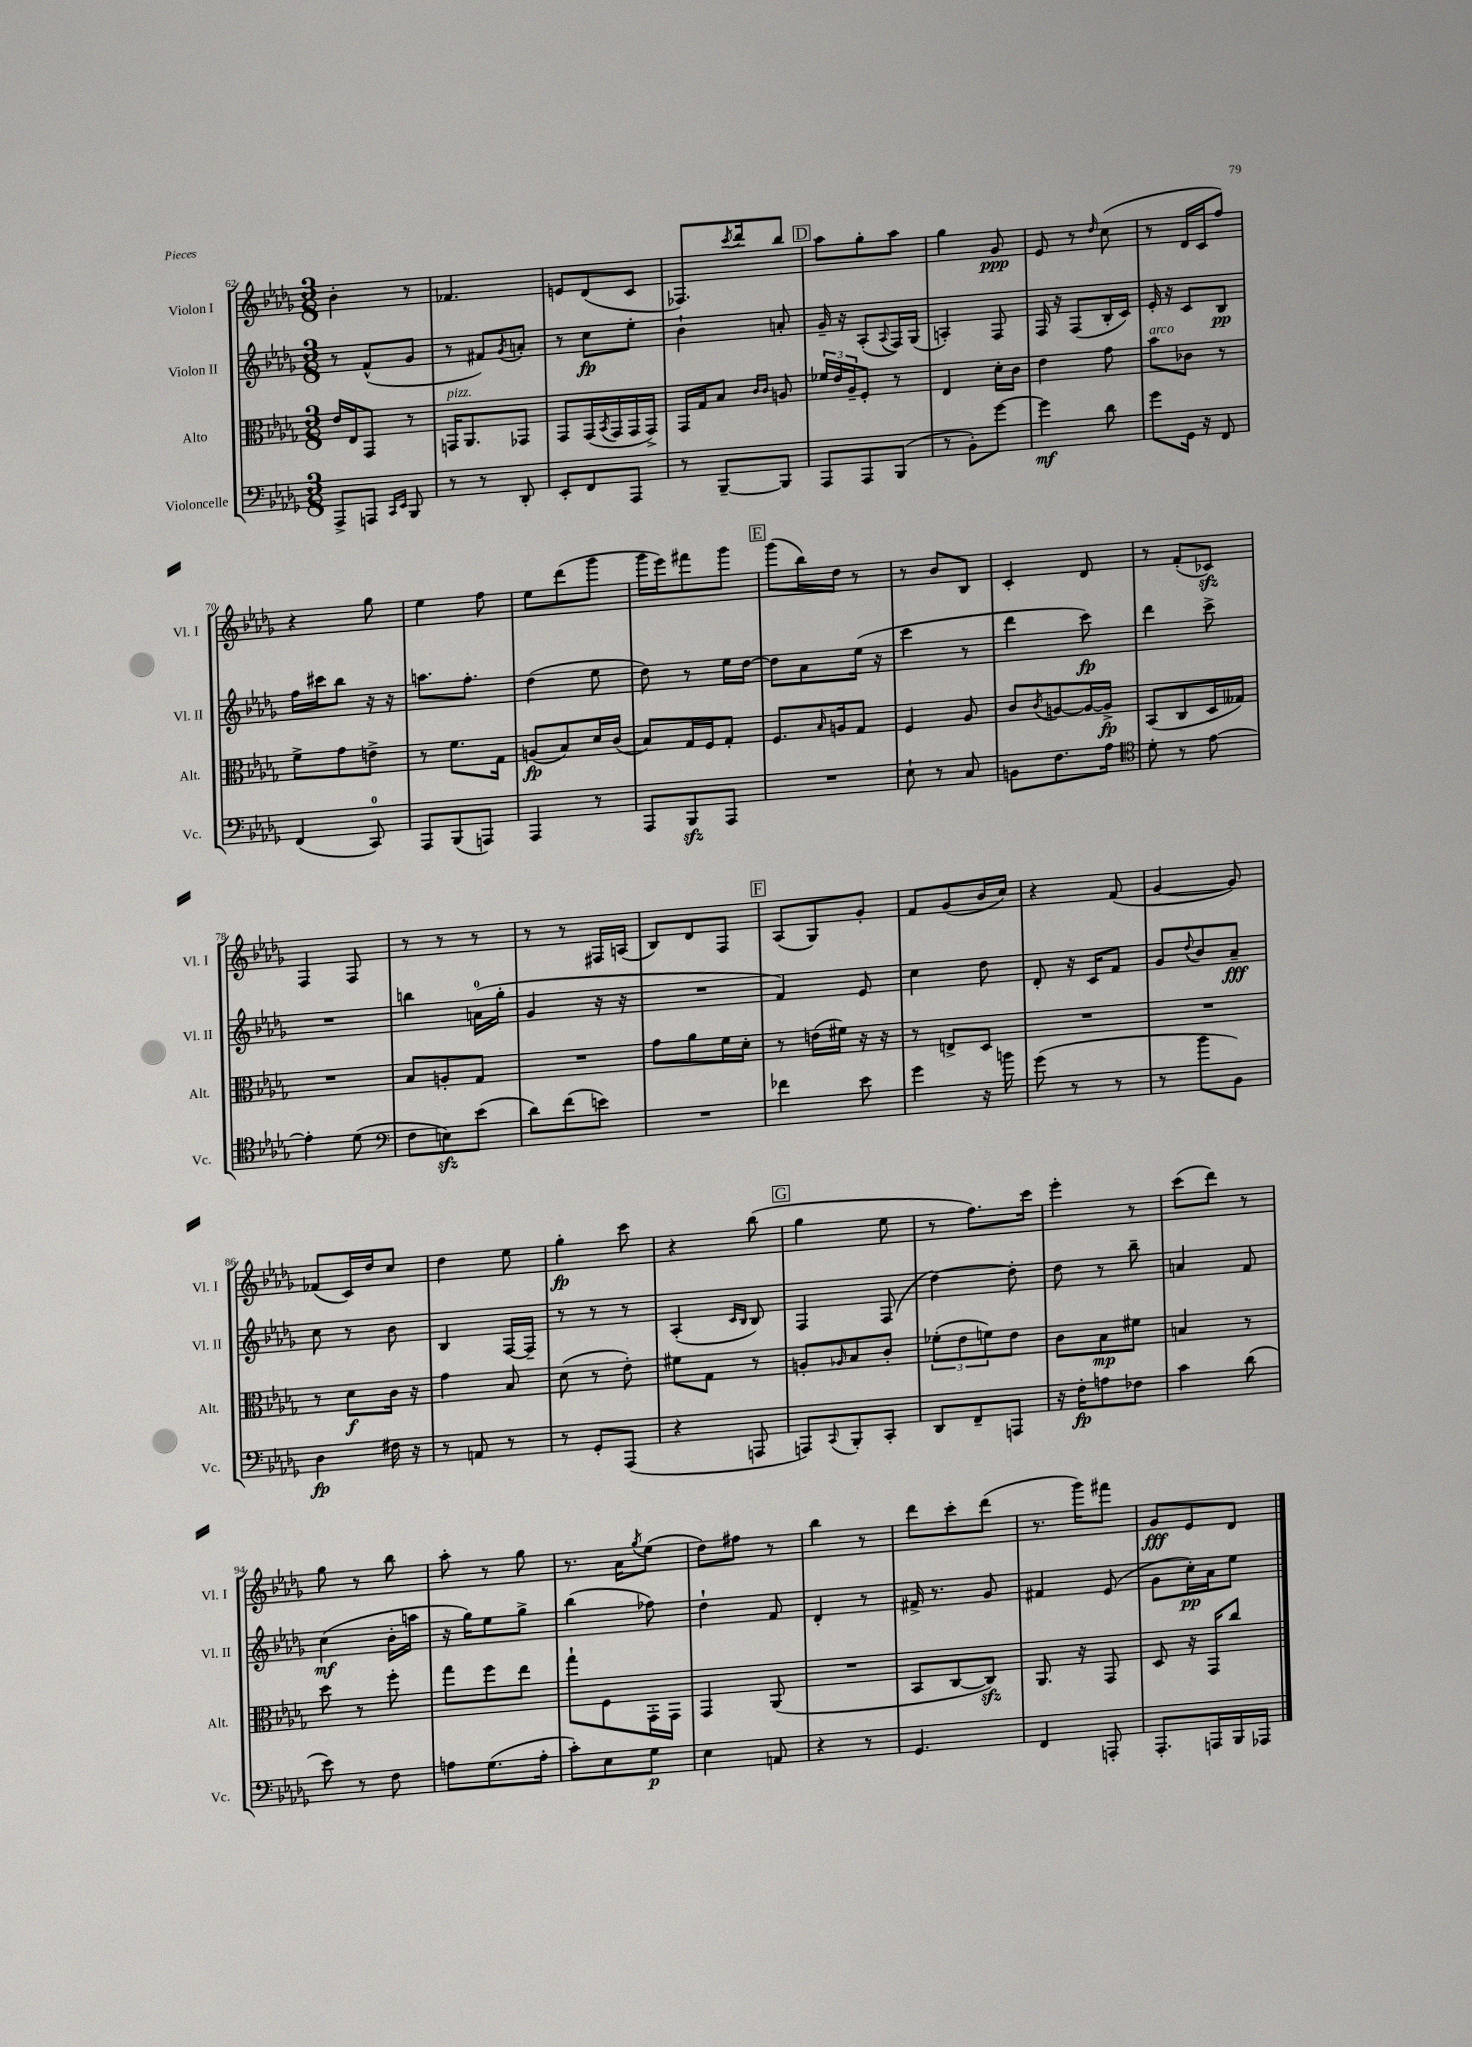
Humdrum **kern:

**kern	**dynam	**kern	**dynam	**kern	**dynam	**kern	**dynam
*part4	*part4	*part3	*part3	*part2	*part2	*part1	*part1
*staff4	*staff4	*staff3	*staff3	*staff2	*staff2	*staff1	*staff1
*I"Violoncelle	*	*I"Alto	*	*I"Violon II	*	*I"Violon I	*
*I'Vc.	*	*I'Alt.	*	*I'Vl. II	*	*I'Vl. I	*
*clefF4	*	*clefC3	*	*clefG2	*	*clefG2	*
*k[b-e-a-d-g-]	*	*k[b-e-a-d-g-]	*	*k[b-e-a-d-g-]	*	*k[b-e-a-d-g-]	*
*M3/8	*	*M3/8	*	*M3/8	*	*M3/8	*
=62	=62	=62	=62	=62	=62	=62	=62
8AAA-^/L	.	16e-/LL	.	8r	.	4b-'\	.
.	.	16E-/J	.	.	.	.	.
8AAAn/J	.	8GG-/J	.	(8f^^/L	.	.	.
16qqCC/LL	.	.	.	.	.	.	.
16qqEE-/JJ	.	.	.	.	.	.	.
8BBB-/	.	8r	.	8g-/J	.	8r	.
=63	=63	=63	=63	=63	=63	=63	=63
!	!	!LO:TX:a:i:t=pizz.	!	!	!	!	!
8r	.	16GGn/KL	.	8r	.	4.f-X/	.
.	.	8.AA-/	.	.	.	.	.
8r	.	.	.	8f#X/L)	.	.	.
.	.	.	.	8qg-/	.	.	.
8DD-'/	.	8GG-X/J	.	8an'/J	.	.	.
=64	=64	=64	=64	=64	=64	=64	=64
8EE-'/L	.	8GG-/L	.	8r	.	8en/L	.
8FF/	.	(16GG-/L	.	8cc\L	fp	(8d-/	.
.	.	8qBB-/	.	.	.	.	.
.	.	16GG-/	.	.	.	.	.
8AAA-/J	.	16GG-/	.	8ee-'\J	.	8c/J	.
.	.	16GG-^/JJ)	.	.	.	.	.
=65	=65	=65	=65	=65	=65	=65	=65
8r	.	16GG-/LL	.	4b-`\	.	8.F-X/L)	.
.	.	16G-/J	.	.	.	.	.
[8BBB-~/L	.	8B-/J	.	.	.	.	.
.	.	.	.	.	.	8qccc/	.
.	.	.	.	.	.	16ddd-/k	.
.	.	16qqc/LL	.	.	.	.	.
.	.	16qqc/JJ	.	.	.	.	.
8BBB-/J]	.	8An/	.	8an'/	.	8bb-/J	.
!!LO:REH:place=s1:t=D
=66	=66	=66	=66	=66	=66	=66	=66
8AAA-/L	.	24f-X/LL	.	16g-~/	.	8aa-\L	.
.	.	24e-/	.	.	.	.	.
.	.	.	.	16r	.	.	.
.	.	24A-~/J	.	.	.	.	.
8AAA-/	.	8F'/J	.	(8A-'/L	.	8gg-'\	.
.	.	.	.	8qqA-/	.	.	.
(8BBB-/J	.	8r	.	16F/L)	.	8aa-\J	.
.	.	.	.	(16G-/JJ	.	.	.
=67	=67	=67	=67	=67	=67	=67	=67
8r	.	4E-/	.	4An'/)	.	4gg-\	.
8BB-'\L)	.	.	.	.	.	.	.
[8g-\J	.	16d-'\LL	.	8F/	.	8g-/	ppp
.	.	16c\JJ	.	.	.	.	.
=68	=68	=68	=68	=68	=68	=68	=68
4g-\]	mf	4e-\	.	16F/	.	8e-/	.
.	.	.	.	16r	.	.	.
.	.	.	.	(8F/L	.	8r	.
.	.	.	.	.	.	16qqdd-/	.
8d-\	.	8g-\	.	16B-'/L	.	(8cc\	.
.	.	.	.	16c/JJ)	.	.	.
=69	=69	=69	=69	=69	=69	=69	=69
!	!	!LO:TX:a:i:t=arco	!	!	!	!	!
8g-\L	.	8b-\L	.	16e-'/	.	8r	.
.	.	.	.	16r	.	.	.
16GG-\Jk	.	8c-X\J	.	8c/L	.	16d-/LL	.
16r	.	.	.	.	.	16c/J	.
8FF/	.	8r	.	8B-/J	pp	8ff/J)	.
!!LO:LB:g=z
=70	=70	=70	=70	=70	=70	=70	=70
(4FF/	.	8f^\L	.	16ff\LL	.	4r	.
.	.	.	.	16ccc#X\J	.	.	.
.	.	8g-\	.	8bb-\J	.	.	.
8CC/)	.	8en^\J	.	16r	.	8gg-\	.
.	.	.	.	16r	.	.	.
=71	=71	=71	=71	=71	=71	=71	=71
8AAA-/L	.	8r	.	8.aan\L	.	4ee-\	.
(8BBB-/	.	8.f\L	.	.	.	.	.
.	.	.	.	8.ff'\J	.	.	.
8AAAn/J)	.	.	.	.	.	8ff\	.
.	.	16G-\Jk	.	.	.	.	.
=72	=72	=72	=72	=72	=72	=72	=72
4AAA-/	.	(8An/L	fp	(4dd-\	.	8ee-\L	.
.	.	8B-/)	.	.	.	(8ddd-\	.
8r	.	16d-/L	.	8ee-\	.	8ggg-\J	.
.	.	(16c/JJ	.	.	.	.	.
=73	=73	=73	=73	=73	=73	=73	=73
8AAA-/L	.	8B-/L)	.	8dd-\)	.	16ggg-\LL	.
.	.	.	.	.	.	16eee-\J)	.
8BBB-zz/	.	16G-/L	.	8r	.	8fff#X\	.
.	.	16F/J	.	.	.	.	.
8AAA-/J	.	8G-'/J	.	16ee-\LL	.	8ggg-\J	.
.	.	.	.	[16dd-\JJ	.	.	.
!!LO:REH:place=s1:t=E
=74	=74	=74	=74	=74	=74	=74	=74
4.r	.	8.F/L	.	8dd-\L]	.	(8ggg-\L	.
.	.	.	.	8a-\	.	16bb-\L)	.
.	.	16qqB-/	.	.	.	.	.
.	.	16An/k	.	.	.	16dd-\JJ	.
.	.	8G-/J	.	(16ee-\Jk	.	8r	.
.	.	.	.	16r	.	.	.
=75	=75	=75	=75	=75	=75	=75	=75
8E-`\	.	4F/	.	4ccc\	.	8r	.
8r	.	.	.	.	.	8b-/L	.
8C/	.	8A-/	.	8r	.	8B-/J	.
=76	=76	=76	=76	=76	=76	=76	=76
8BBn\L	.	8c/L	.	4ddd-\	.	4c'/	.
.	.	8qc/	.	.	.	.	.
8.F\	.	[8An/	.	.	.	.	.
.	.	16A/L_	.	8ccc\)	fp	8d-/	.
16A-\Jk	.	16A^/JJ]	fp	.	.	.	.
=77	=77	=77	=77	=77	=77	=77	=77
*clefC4	*	*	*	*	*	*	*
8d-'\	.	(8BB-/L	.	4ddd-\	.	8r	.
8r	.	8C/	.	.	.	(8f'/L	.
[8e-\	.	16D-/L	.	8ccc^\	.	8c-Xzz/J)	.
.	.	16G--X/JJ)	.	.	.	.	.
!!LO:LB:g=z
=78	=78	=78	=78	=78	=78	=78	=78
4e-'\]	.	4.r	.	4.r	.	4F/	.
(8d-\	.	.	.	.	.	8F/	.
=79	=79	=79	=79	=79	=79	=79	=79
*clefF4	*	*	*	*	*	*	*
8F\L	.	8B-/L	.	4bbn\	.	8r	.
8Enzz\)	.	8An'/	.	.	.	8r	.
(8e-\J	.	8G-/J	.	(16an\LL	.	8r	.
.	.	.	.	16gg-'\JJ	.	.	.
=80	=80	=80	=80	=80	=80	=80	=80
8d-\L)	.	4.r	.	4g-/	.	8r	.
(8f\	.	.	.	.	.	8r	.
8en\J)	.	.	.	16r	.	16F#X/LL	.
.	.	.	.	16r	.	(16An/JJ	.
=81	=81	=81	=81	=81	=81	=81	=81
4.r	.	8g-\L	.	4.r	.	8B-/L)	.
.	.	8a-\	.	.	.	8d-/	.
.	.	16f\L	.	.	.	8F/J	.
.	.	16d-'\JJ	.	.	.	.	.
!!LO:REH:place=s1:t=F
=82	=82	=82	=82	=82	=82	=82	=82
4f-X\	.	8r	.	4f/)	.	(8A-/L	.
.	.	(16en\LL	.	.	.	8G-/)	.
.	.	16f#X\JJ)	.	.	.	.	.
8e-\	.	16r	.	8e-/	.	8g-'/J	.
.	.	16r	.	.	.	.	.
=83	=83	=83	=83	=83	=83	=83	=83
4g-\	.	8r	.	4cc\	.	8f/L	.
.	.	8En^/L	.	.	.	(8g-/	.
16r	.	8D-/J	.	8dd-\	.	16b-/L	.
16bn\	.	.	.	.	.	16cc/JJ)	.
=84	=84	=84	=84	=84	=84	=84	=84
(8g-\	.	4.r	.	8d-'/	.	4r	.
8r	.	.	.	16r	.	.	.
.	.	.	.	16c/KL	.	.	.
8r	.	.	.	8f/J	.	(8f/	.
=85	=85	=85	=85	=85	=85	=85	=85
8r	.	4.r	.	8g-/L	.	[4g-/	.
.	.	.	.	8qqdd-/	.	.	.
8b-\L	.	.	.	8b-/	.	.	.
8BB-\J)	.	.	.	8a-~/J	fff	8g-/])	.
!!LO:LB:g=z
=86	=86	=86	=86	=86	=86	=86	=86
4D-\	fp	8r	.	8cc\	.	(8f-X/L	.
.	.	8d-\L	f	8r	.	16c/L)	.
.	.	.	.	.	.	16dd-/J	.
16F#X\	.	16c\Jk	.	8b-\	.	8cc/J	.
16r	.	16r	.	.	.	.	.
=87	=87	=87	=87	=87	=87	=87	=87
8r	.	4g-\	.	4B-/	.	4dd-\	.
8AAn/	.	.	.	.	.	.	.
8r	.	8B-/	.	[16F/LL	.	8ee-\	.
.	.	.	.	16F~/JJ]	.	.	.
=88	=88	=88	=88	=88	=88	=88	=88
8r	.	(8d-\	.	8r	.	4gg-'\	fp
8GG-'/L	.	8r	.	8r	.	.	.
(8AAA-/J	.	8e-'\)	.	8r	.	8ccc\	.
=89	=89	=89	=89	=89	=89	=89	=89
4r	.	8f#X\L	.	(4A-'/	.	4r	.
.	.	8G-\J	.	.	.	.	.
.	.	.	.	16qqc/LL	.	.	.
.	.	.	.	16qqB-/JJ	.	.	.
8AAAn/	.	8r	.	8B-/)	.	(8bb-\	.
!!LO:REH:place=s1:t=G
=90	=90	=90	=90	=90	=90	=90	=90
8AAAn/L)	.	8An'/L	.	4F/	.	4gg-\	.
8qqCC/	.	16qqA-X/	.	.	.	.	.
8BBB-'/	.	8B-/	.	.	.	.	.
8CC'/J	.	8c'/J	.	(8F/	.	8ee-\	.
=91	=91	=91	=91	=91	=91	=91	=91
8DD-/L	.	(12f-X'\L	.	[4dd-\)	.	8r	.
.	.	12e-\	.	.	.	.	.
8FF~/	.	.	.	.	.	8.ff\L)	.
.	.	12fn\)	.	.	.	.	.
8AAAn/J	.	8e-\J	.	8dd-'\]	.	.	.
.	.	.	.	.	.	16ccc\Jk	.
=92	=92	=92	=92	=92	=92	=92	=92
16r	.	8c\L	.	8dd-\	.	4eee-'\	.
16F'\KL	fp	.	.	.	.	.	.
8An\	.	8B-\	mp	8r	.	.	.
8F-X\J	.	8f#X\J	.	8bb-~\	.	8r	.
=93	=93	=93	=93	=93	=93	=93	=93
4c\	.	4Bn/	.	4an/	.	(8ccc\L	.
.	.	.	.	.	.	8ddd-\J)	.
(8d-\	.	8r	.	8f/	.	8r	.
!!LO:LB:g=z
=94	=94	=94	=94	=94	=94	=94	=94
8e-\)	.	8dd-\	.	(4cc\	mf	8gg-\	.
8r	.	8r	.	.	.	8r	.
8F\	.	8ff'\	.	16b-'\LL	.	8bb-\	.
.	.	.	.	16aan\JJ	.	.	.
=95	=95	=95	=95	=95	=95	=95	=95
8An\L	.	8gg-\L	.	16r	.	8aa-'\	.
.	.	.	.	16gg-\KL)	.	.	.
(8.G-\	.	8ff\	.	8ee-\	.	8r	.
.	.	8ee-\J	.	8gg-^\J	.	8gg-\	.
16A'\Jk	.	.	.	.	.	.	.
=96	=96	=96	=96	=96	=96	=96	=96
8c'\L)	.	8gg-`\L	.	(4bb-\	.	8.r	.
8E-\	.	8F\	.	.	.	.	.
.	.	.	.	.	.	16a-\KL	.
.	.	.	.	.	.	8qgg-/	.
8G-\J	p	16GG-'\L	.	8ff-X\)	.	(8ee-\J	.
.	.	16GG-\JJ	.	.	.	.	.
=97	=97	=97	=97	=97	=97	=97	=97
4E-\	.	4GG-/	.	4dd-`\	.	8dd-\L)	.
.	.	.	.	.	.	8ff#X\J	.
8AAn/	.	(8AA-/	.	8f/	.	8r	.
=98	=98	=98	=98	=98	=98	=98	=98
4r	.	4.r	.	4d-'/	.	4bb-\	.
8r	.	.	.	8r	.	8r	.
=99	=99	=99	=99	=99	=99	=99	=99
4.GG-/	.	8BB-/L	.	16f#X^/	.	8ddd-\L	.
.	.	.	.	8.r	.	.	.
.	.	[8C/	.	.	.	8ccc'\	.
.	.	8Czz/J])	.	8g-/	.	(8ddd-\J	.
=100	=100	=100	=100	=100	=100	=100	=100
4FF/	.	8.AA-/	.	4f#X/	.	8.r	.
.	.	16r	.	.	.	16ggg-\KL)	.
8AAAn'/	.	8GG-/	.	(8e-/	.	8fff#X\J	.
=101	=101	=101	=101	=101	=101	=101	=101
8.AAA-'/L	.	8D-/	.	8g-\L	.	8g-/L	fff
.	.	16r	.	16cc'\L)	pp	8e-/	.
16AAAn/L	.	16GG-/KL	.	16a-\J	.	.	.
16BBB-/	.	8cc/J	.	8ee-\J	.	8d-/J	.
16AAA-X/JJ	.	.	.	.	.	.	.
==	==	==	==	==	==	==	==
*-	*-	*-	*-	*-	*-	*-	*-
